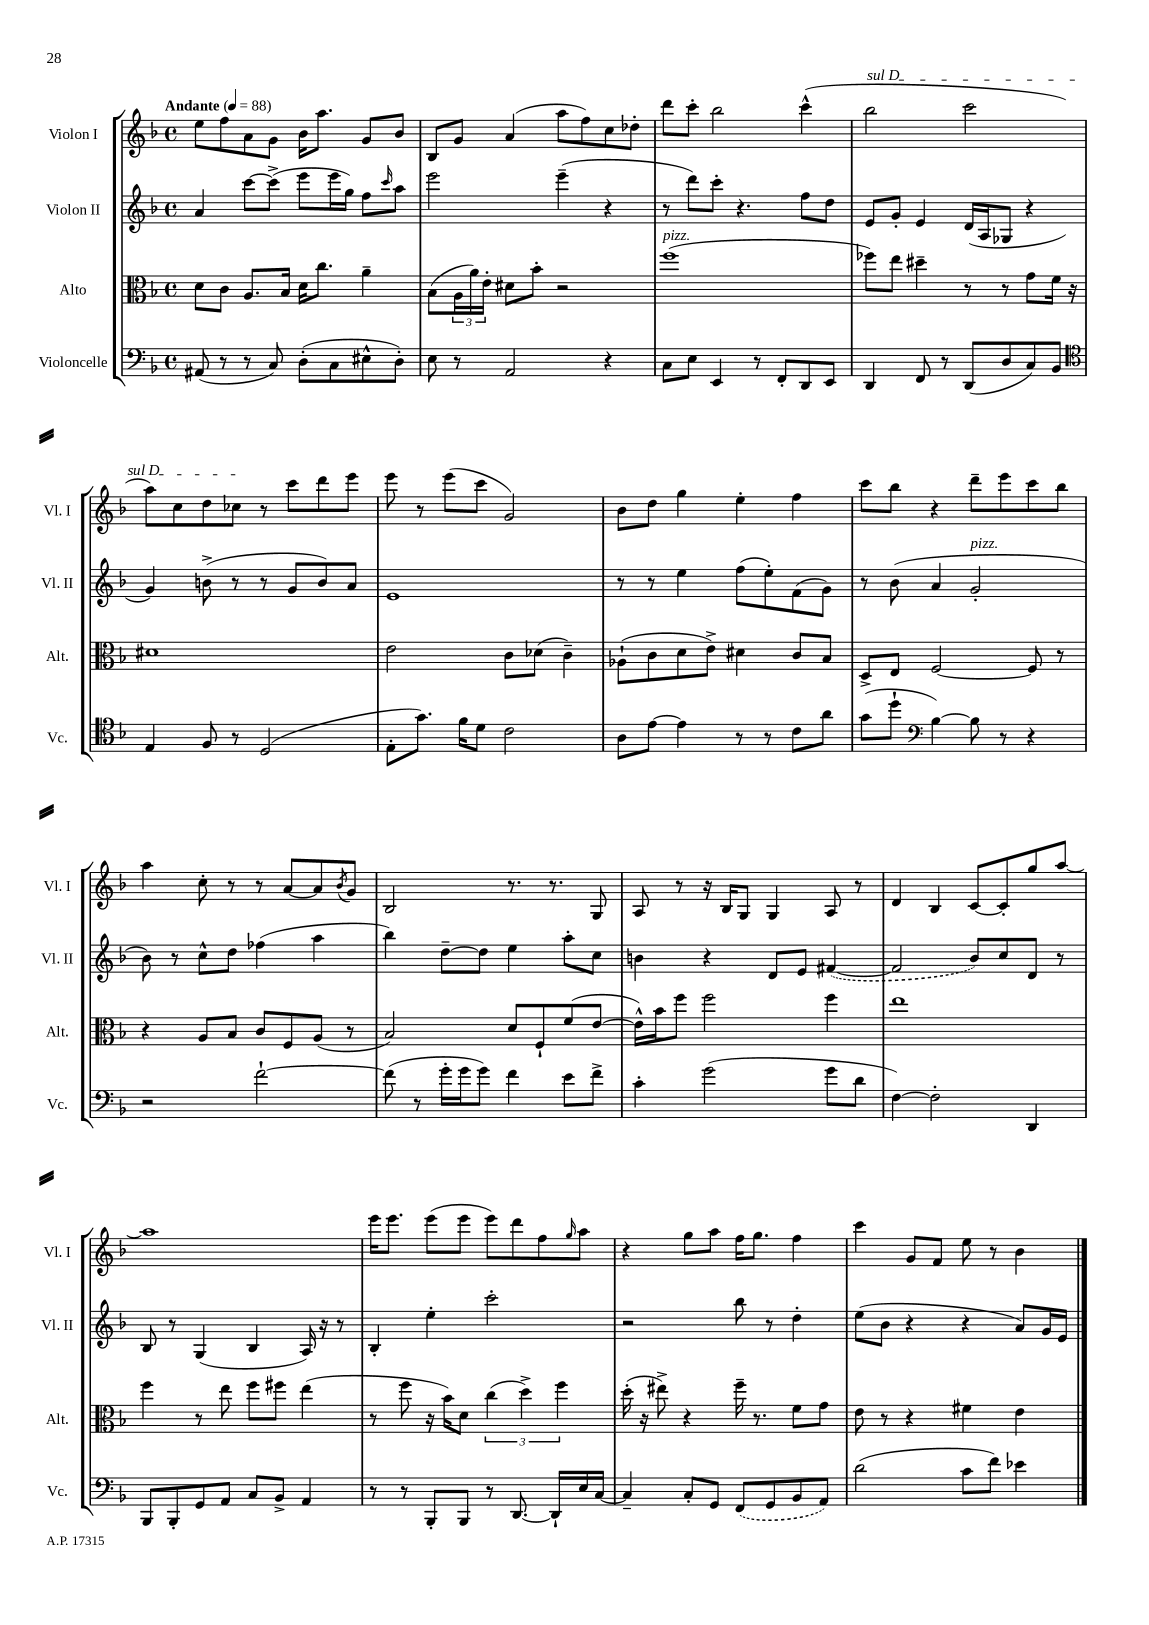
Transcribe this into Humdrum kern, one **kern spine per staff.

**kern	**kern	**kern	**kern
*staff4	*staff3	*staff2	*staff1
*clefF4	*clefC3	*clefG2	*clefG2
*k[b-]	*k[b-]	*k[b-]	*k[b-]
*M4/4	*M4/4	*M4/4	*M4/4
*met(c)	*met(c)	*met(c)	*met(c)
*MM88	*MM88	*MM88	*MM88
(8AA#	8d	4a	8ee
8r	8c	.	8ff
8r	8.A	[8ccc	8a
8C)	.	(8ccc^]	8g
.	16B-	.	.
(8D'	16d	8eee	16b-
.	8.cc	.	8.aa
8C	.	16eee	.
.	.	16gg)	.
8E#^^	4a~	8ff	8g
.	.	16qqccc	.
8D')	.	8aa	8b-
=	=	=	=
8E	(8B-	2eee	8B-
8r	24A	.	8g
.	24a)	.	.
.	24e'	.	.
2AA	8d#	.	(4a
.	8b-'	.	.
.	2r	(4eee~	8aa
.	.	.	8ff)
4r	.	4r	8cc
.	.	.	8dd-'
=	=	=	=
8C	(1ff	8r	8ddd
8E	.	8ddd)	8ccc'
4EE	.	8ccc'	2bb-
.	.	4.r	.
8r	.	.	.
8FF'	.	.	.
8DD	.	8ff	(4ccc^^
8EE	.	8dd	.
=	=	=	=
4DD	8ff-)	8e	2bb-
.	8ee	8g'	.
8FF	4dd#~	4e	.
8r	.	.	.
(8DD	8r	(16d	2ccc
.	.	16A	.
8D	8r	8G-	.
8C)	8g	4r	.
8BB-	16f	.	.
.	16r	.	.
=	=	=	=
*clefC4	*	*	*
4E	1d#	4g)	8aa)
.	.	.	8cc
8F	.	(8b^	8dd
8r	.	8r	8cc-
(2D	.	8r	8r
.	.	8g	8ccc
.	.	8b)	8ddd
.	.	8a	8eee
=	=	=	=
8E'	2e	1e	8eee
8.g)	.	.	8r
.	.	.	(8eee
16f	.	.	.
8d	.	.	8ccc
2c	8c	.	2g)
.	(8d-	.	.
.	4c~)	.	.
=	=	=	=
8A	(8A-`	8r	8b-
[8e	8c	8r	8dd
4e]	8d	4ee	4gg
.	8e^)	.	.
8r	4d#	(8ff	4ee'
8r	.	8ee')	.
8c	8c	(8f	4ff
8a	8B-	8g)	.
=	=	=	=
(8g	8D^	8r	8ccc
8dd`	8E	(8b-	8bb-
*clefF4	*	*	*
[4B-)	[2F	4a	4r
8B-]	.	2g'	8ddd~
8r	.	.	8eee
4r	8F]	.	8ccc
.	8r	.	8bb-
=	=	=	=
2r	4r	8b-)	4aa
.	.	8r	.
.	8A	8cc^^	8cc'
.	8B-	8dd	8r
[2f`	8c	(4ff-	8r
.	8F	.	[8a
.	(8A	4aa	8a]
.	.	.	8qb-
.	8r	.	8g
=	=	=	=
(8f]	2B-)	4bb-)	2B-
8r	.	.	.
16g'	.	[8dd~	.
16g	.	.	.
8g)	.	8dd]	.
4f	8d	4ee	8.r
.	8F`	.	.
.	.	.	8.r
8e	(8f	8aa'	.
8f^	[8e	8cc	8G
=	=	=	=
4c'	16e^^])	4b	8A
.	16b-	.	.
.	8ff	.	8r
(2g	2ff	4r	16r
.	.	.	16B-
.	.	.	8G
.	.	8d	4G
.	.	8e	.
8g	4ff	([4f#	8A
8d	.	.	8r
=	=	=	=
[4F)	1ee	2f#]	4d
2F']	.	.	4B-
.	.	8b-)	[8c
.	.	8cc	8c']
4DD	.	8d	8gg
.	.	8r	[8aa
=	=	=	=
8BBB-	4ff	8B-	1aa]
8BBB-'	.	8r	.
8GG	8r	(4G	.
8AA	8ee	.	.
8C	8ff	4B-	.
8BB-^	8ff#	.	.
4AA	(4ee	16A)	.
.	.	16r	.
.	.	8r	.
=	=	=	=
8r	8r	4B-'	16eee
.	.	.	8.eee
8r	8ff	.	.
8BBB-'	16r	4ee'	(8eee
.	16b-)	.	.
8BBB-	8d	.	8eee
8r	(6cc	2ccc'	8eee)
[8.DD	.	.	8ddd
.	6dd^)	.	.
.	.	.	8ff
16DD`]	.	.	.
.	6ff	.	.
.	.	.	16qqgg
16E	.	.	8aa
[16C	.	.	.
=	=	=	=
4C~]	(16dd'	2r	4r
.	16r	.	.
.	8ee#^)	.	.
8C'	4r	.	8gg
8GG	.	.	8aa
(8FF	16ff~	8bb-	16ff
.	8.r	.	8.gg
8GG	.	8r	.
8BB-	8f	4dd'	4ff
8AA)	8g	.	.
=	=	=	=
(2d	8e	(8ee	4ccc
.	8r	8b-	.
.	4r	4r	8g
.	.	.	8f
8c	4f#	4r	8ee
8f)	.	.	8r
4e-	4e	8a)	4b-
.	.	16g	.
.	.	16e	.
==	==	==	==
*-	*-	*-	*-
